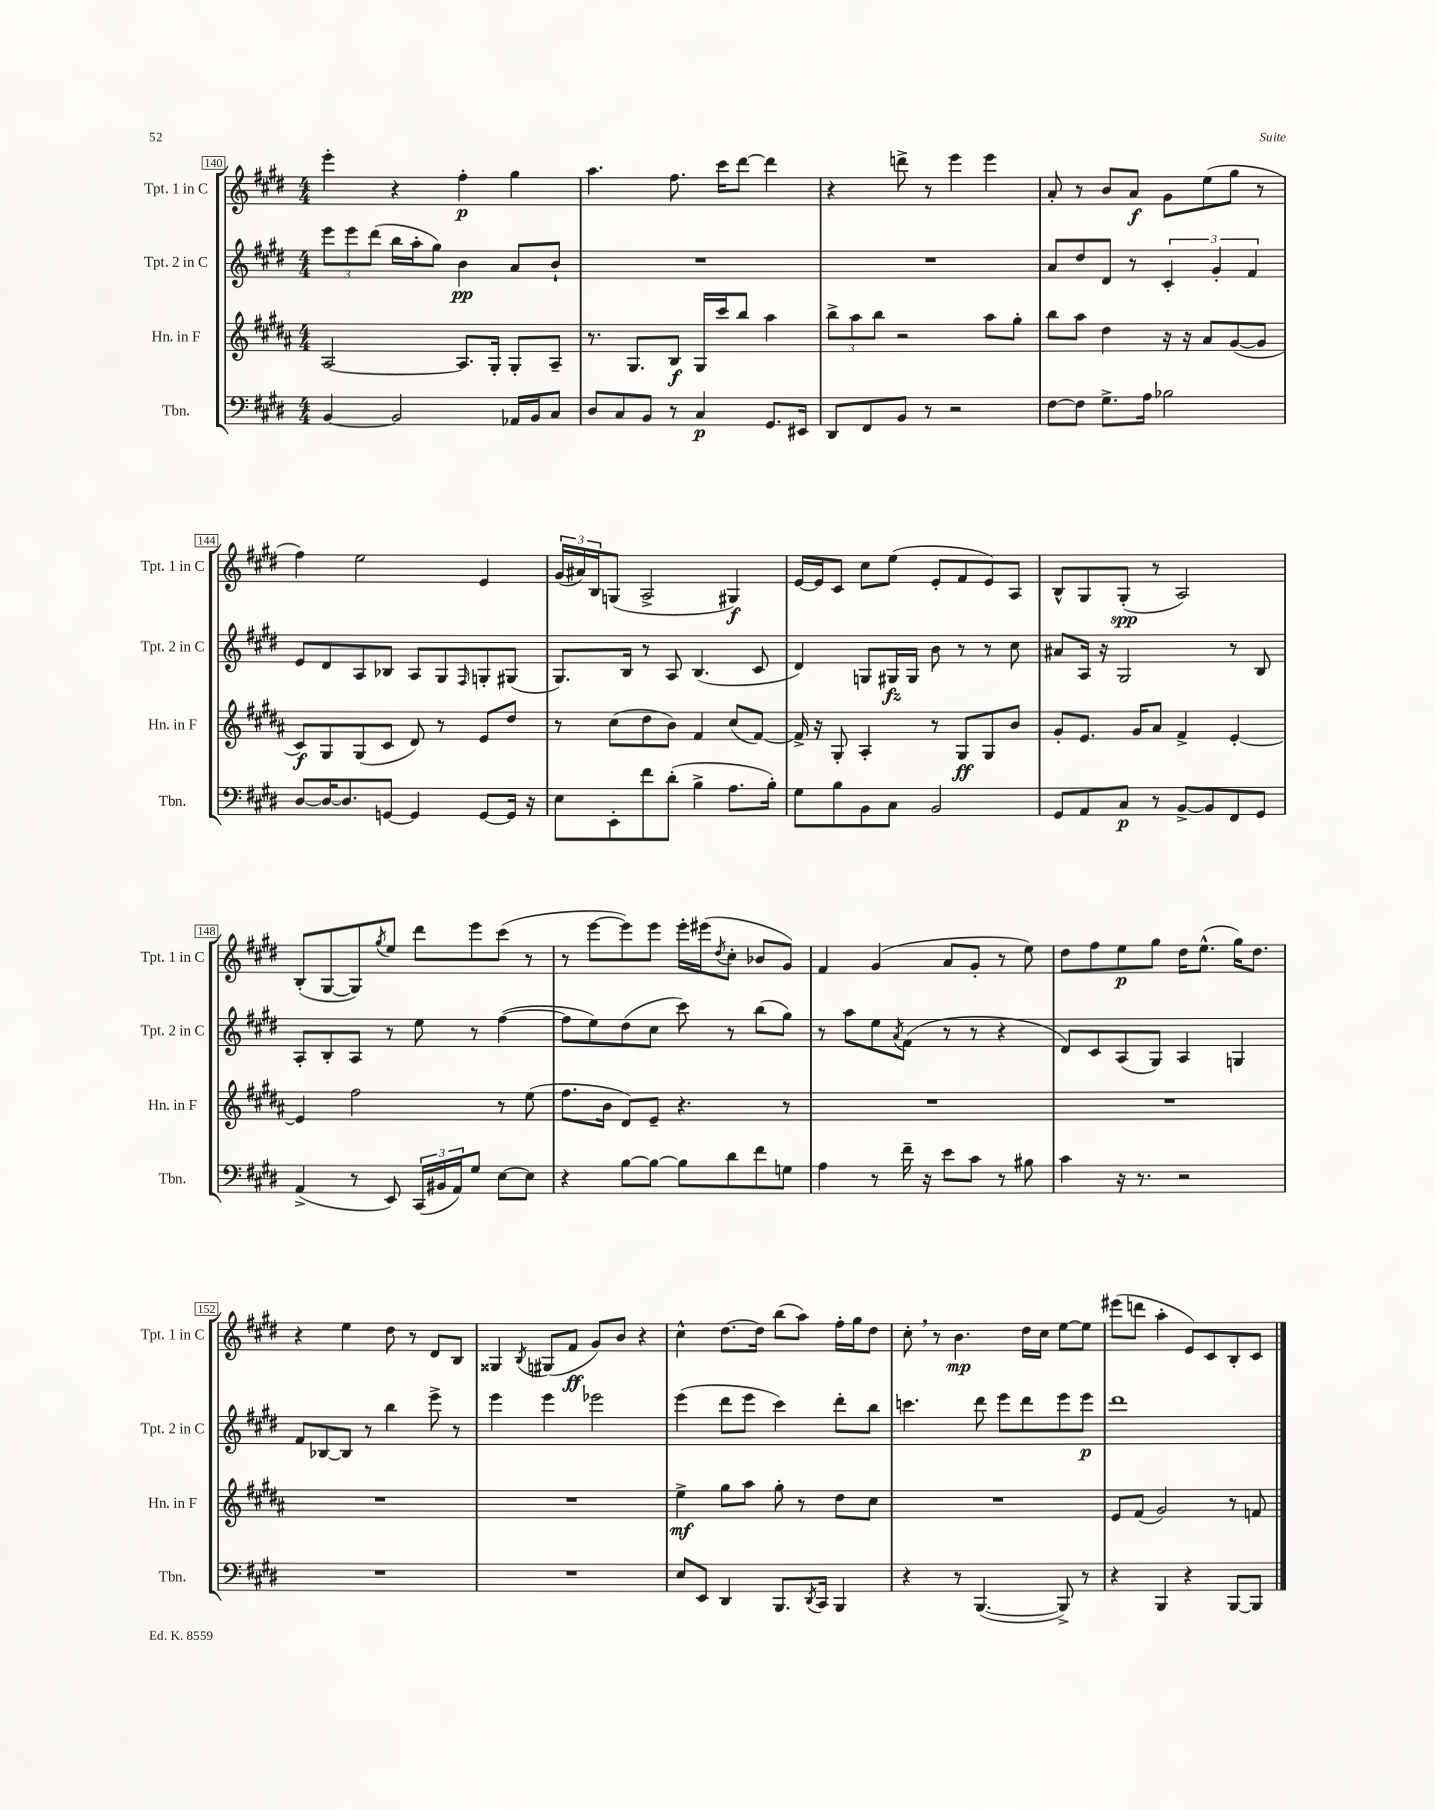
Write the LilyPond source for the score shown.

<<
\new StaffGroup <<
\new Staff = "s0" \with { instrumentName = "Tpt. 1 in C" shortInstrumentName = "Tpt. 1 in C" } {
    \clef treble \key e \major \numericTimeSignature \time 4/4
    e'''4-. r4 fis''4-.\p gis''4 |
    a''4. fis''8. cis'''16 dis'''8~ dis'''4 |
    r4 d'''8-> r8 e'''4 e'''4 |
    a'8-. r8 b'8 a'8\f gis'8 e''8( gis''8 r8 |
    fis''4) e''2 e'4 |
    \tuplet 3/2 { gis'16( ais'16) b16 } g8( a2-> gis4\f) |
    e'16~ e'16 cis'8 cis''8 e''8( e'8-. fis'8 e'8) a8 |
    b8-^ gis8 gis8-.\spp( r8 a2) |
    b8-.( gis8~ gis8) \acciaccatura { gis''8 } e''8 dis'''8 e'''8 cis'''8( r8 |
    r8 e'''8~ e'''8) e'''8 e'''16-. eis'''16( \acciaccatura { dis''8 } cis''8-. bes'8 gis'8) |
    fis'4 gis'4( a'8 gis'8-. r8 e''8) |
    dis''8 fis''8 e''8\p gis''8 dis''16 e''8.-^( gis''16) dis''8. |
    r4 e''4 dis''8 r8 dis'8 b8 |
    gisis4 \acciaccatura { b8 } gis8( fis'8\ff gis'8) b'8 r4 |
    cis''4-^ dis''8.~ dis''16 b''8( a''8) fis''16-. gis''16 dis''8 |
    cis''8-. \breathe r8 b'4.\mp dis''16 cis''16 e''8~ e''8 |
    eis'''8( d'''8 a''4-. e'8) cis'8 b8-. cis'8 \bar "|." |
}
\new Staff = "s1" \with { instrumentName = "Tpt. 2 in C" shortInstrumentName = "Tpt. 2 in C" } {
    \clef treble \key e \major \numericTimeSignature \time 4/4
    \tuplet 3/2 { e'''8 e'''8 dis'''8( } b''16 a''16-. gis''8) b'4\pp a'8 b'8-! |
    R1 |
    R1 |
    a'8 dis''8 dis'8 r8 \tuplet 3/2 { cis'4-. gis'4-. fis'4 } |
    e'8 dis'8 a8 bes8 a8 gis8 \grace { fis16 } g8-. gis8( |
    gis8.) b16 r8 a8 b4.( cis'8 |
    dis'4) g8 gis16\fz gis16 b'8 r8 r8 cis''8 |
    ais'8 a16 r16 gis2 r8 b8 |
    a8-. b8-. a8 r8 e''8 r8 fis''4~( |
    fis''8 e''8) dis''8( cis''8 cis'''8) r8 b''8( gis''8) |
    r8 a''8 e''8 \acciaccatura { a'8 } fis'8( r8 r8 r4 |
    dis'8) cis'8 a8( gis8) a4 g4 |
    fis'8 bes8~ bes8 r8 b''4 e'''8-> r8 |
    e'''4 e'''4 ees'''2 |
    e'''4( dis'''8 e'''8 cis'''4) dis'''8-. b''8 |
    c'''4. dis'''8 e'''8 dis'''8 e'''8 e'''8\p |
    dis'''1 \bar "|." |
}
\new Staff = "s2" \with { instrumentName = "Hn. in F" shortInstrumentName = "Hn. in F" } {
    \clef treble \key b \major \numericTimeSignature \time 4/4
    ais2~ ais8. gis16-. gis8-. ais8-- |
    r8. gis8. b8\f gis16 cis'''16 b''8 ais''4 |
    \tuplet 3/2 { b''8-> ais''8 b''8 } r2 ais''8 gis''8-. |
    b''8 ais''8 dis''4 r16 r16 ais'8 gis'8~( gis'8 |
    cis'8\f) gis8 gis8( cis'8 dis'8) r8 e'8 dis''8 |
    r8 cis''8( dis''8 b'8) fis'4 cis''8( fis'8~) |
    fis'16-> r16 gis8-. ais4-. r8 gis8\ff gis8 b'8 |
    gis'8-. e'8. gis'16 ais'8 fis'4-> e'4~-. |
    e'4 fis''2 r8 e''8( |
    fis''8. b'16 dis'8) e'8-- r4. r8 |
    R1 |
    R1 |
    R1 |
    R1 |
    e''4->\mf gis''8 ais''8 gis''8-. r8 dis''8 cis''8 |
    R1 |
    e'8 fis'8( gis'2) r8 f'8 \bar "|." |
}
\new Staff = "s3" \with { instrumentName = "Tbn." shortInstrumentName = "Tbn." } {
    \clef bass \key e \major \numericTimeSignature \time 4/4
    b,4~ b,2 aes,16 b,16 cis8 |
    dis8 cis8 b,8 r8 cis4\p gis,8. eis,16 |
    dis,8 fis,8 b,8 r8 r2 |
    fis8~ fis8 gis8.-> a16 bes2 |
    dis8~ dis16~ dis8. g,8~ g,4 g,8~ g,16 r16 |
    e8 e,8-. fis'8 dis'8-.( b4-> a8. b16-.) |
    gis8 b8 b,8 cis8 b,2 |
    gis,8 a,8 cis8\p r8 b,8~-> b,8 fis,8 gis,8 |
    a,4->( r8 e,8) \tuplet 3/2 { cis,16( bis,16 a,16) } gis8 e8~ e8 |
    r4 b8~ b8~ b8 dis'8 fis'8 g8 |
    a4 r8 fis'16-- r16 e'8 cis'8 r8 bis8 |
    cis'4 r16 r8. r2 |
    R1 |
    R1 |
    e8 e,8 dis,4 b,,8. \acciaccatura { dis,8 } cis,16 b,,4 |
    r4 r8 b,,4.~( b,,8->) r8 |
    r4 b,,4 r4 b,,8~ b,,8 \bar "|." |
}
>>
>>
\layout { \context { \Score currentBarNumber = #140 \override BarNumber.stencil = #(make-stencil-boxer 0.1 0.3 ly:text-interface::print) } }
